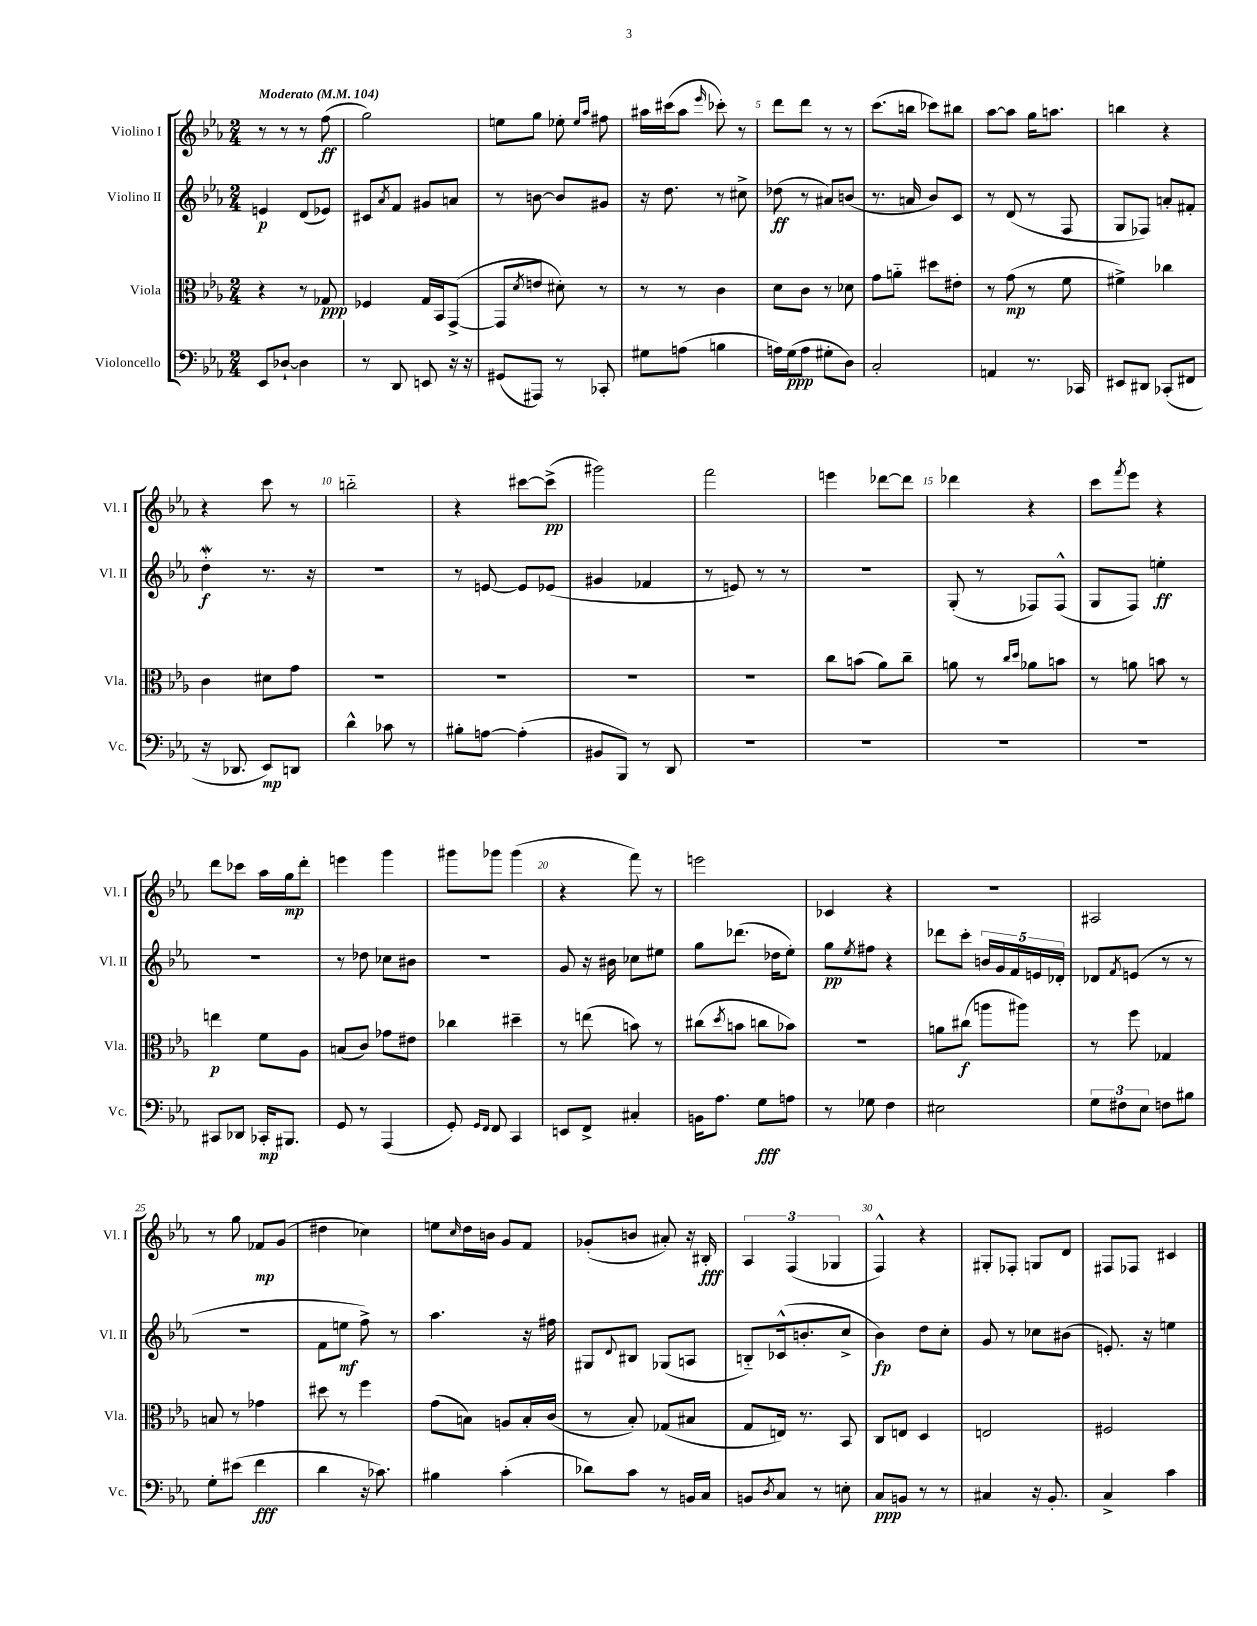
<<
\new StaffGroup <<
\new Staff = "s0" \with { instrumentName = "Violino I" shortInstrumentName = "Vl. I" } {
    \clef treble \key ees \major \numericTimeSignature \time 2/4 \tempo "Moderato" 4 = 104
    r8 r8 r8 f''8\ff( |
    g''2) |
    e''8 g''8 ees''8-. \grace { ees''16 aes''16 } fis''8 |
    ais''16 cis'''16( ais''8 \grace { ees'''16 } ces'''8-.) r8 |
    d'''8 d'''8 r8 r8 |
    c'''8.( b''16 ces'''8) bis''8 |
    aes''8~ aes''8 g''16 a''8. |
    b''4 r4 |
    r4 c'''8 r8 |
    b''2-_ |
    r4 cis'''8~ cis'''8->\pp( |
    gis'''2) |
    f'''2 |
    e'''4 des'''8~ des'''8 |
    des'''4 r4 |
    c'''8 \acciaccatura { f'''8 } ees'''8 r4 |
    d'''8 ces'''8 aes''16 g''16\mp d'''8-. |
    e'''4 g'''4 |
    gis'''8 ges'''8 ges'''4( |
    r4 f'''8) r8 |
    e'''2 |
    ces'4 r4 |
    r2 |
    ais2 |
    r8 g''8 fes'8\mp g'8( |
    dis''4 ces''4) |
    e''8 \grace { c''16 } d''16 b'16 g'8 f'8 |
    ges'8-.( b'8 ais'8-.) r16 bis16-.\fff |
    \tuplet 3/2 { aes4 f4( ges4 } |
    f4-^) r4 |
    gis8-. fes8-. g8 d'8 |
    fis8 fes8 cis'4 \bar "|." |
}
\new Staff = "s1" \with { instrumentName = "Violino II" shortInstrumentName = "Vl. II" } {
    \clef treble \key ees \major \numericTimeSignature \time 2/4
    e'4\p d'8( ees'8) |
    cis'8 \acciaccatura { aes'8 } f'8 gis'8 a'8 |
    r8 b'8~ b'8 gis'8 |
    r16 d''8. r8 cis''8-> |
    des''8\ff( r8 ais'8) b'8( |
    r8. a'16 bes'8) c'8 |
    r8 d'8( r8 f8 |
    g8 fes8) a'8-. fis'8-. |
    d''4-.\mordent\f r8. r16 |
    r2 |
    r8 e'8~ e'8 ees'8( |
    gis'4 fes'4 |
    r8 e'8) r8 r8 |
    r2 |
    g8-.( r8 fes8) fes8-^( |
    g8 f8) e''4-.\ff |
    r2 |
    r8 des''8 ces''8 bis'8 |
    r2 |
    g'8 r16 bis'16 ces''8 eis''8 |
    g''8 des'''8.( des''16 ees''8-.) |
    g''8\pp \acciaccatura { ees''8 } fis''8 r4 |
    des'''8 c'''8-. \tuplet 5/4 { b'16 g'16 f'16 e'16 des'16-. } |
    des'8 \acciaccatura { f'8 } e'8( r8 r8 |
    r2 |
    f'8 e''8\mf f''8->) r8 |
    aes''4. r16 fis''16 |
    gis8 \appoggiatura { d'8 } bis8 ges8( a8 |
    b8-_) ces'16-^( b'8.-. c''8-> |
    bes'4\fp) d''8 c''8-. |
    g'8 r8 ces''8 bis'8( |
    e'8.-.) r16 e''4 \bar "|." |
}
\new Staff = "s2" \with { instrumentName = "Viola" shortInstrumentName = "Vla." } {
    \clef alto \key ees \major \numericTimeSignature \time 2/4
    r4 r8 ges8\ppp |
    fes4 g16 bes,16 g,8~->( |
    g,8 \acciaccatura { d'8 } e'8 dis'8-.) r8 |
    r8 r8 c'4 |
    d'8 c'8 r8 des'8 |
    g'8 a'8-_ dis''8 eis'8-. |
    r8 g'8\mp( r8 f'8 |
    fis'4->) ces''4 |
    c'4 dis'8 g'8 |
    R2 |
    R2 |
    R2 |
    R2 |
    c''8 b'8( aes'8) c''8-- |
    a'8 r8 \grace { c''16 d''16 } aes'8 b'8 |
    r8 a'8 b'8 r8 |
    e''4\p f'8 aes8 |
    b8( c'8) ges'8 eis'8 |
    ces''4 dis''4-- |
    r8 e''8( b'8) r8 |
    cis''8( \acciaccatura { d''8 } b'8 c''8 bes'8) |
    R2 |
    a'8 cis''8\f( a''8 ais''8) |
    r8 f''8 ges4 |
    b8 r8 ges'4 |
    dis''8 r8 f''4 |
    g'8( b8) a8 b16-. c'16( |
    r8 bes8-.) ges8( bis8 |
    g8 e16) r8. bes,8 |
    c8 e8 d4 |
    e2 |
    fis2 \bar "|." |
}
\new Staff = "s3" \with { instrumentName = "Violoncello" shortInstrumentName = "Vc." } {
    \clef bass \key ees \major \numericTimeSignature \time 2/4
    ees,8 des8~-! des4 |
    r8 d,8 e,8 r16 r16 |
    gis,8( ais,,8) r8 ces,8-. |
    gis8 a8( b4 |
    a16) g16\ppp( a8 gis8-. d8) |
    c2-. |
    a,4 r8. ces,16 |
    eis,8 dis,8 ces,8-.( fis,8 |
    r16 des,8. ees,8\mp) d,8 |
    d'4-^ ces'8 r8 |
    bis8-. a8~ a4-.( |
    bis,8 bes,,8) r8 d,8 |
    R2 |
    R2 |
    R2 |
    R2 |
    cis,8 des,8 ces,16-.\mp bis,,8. |
    g,8 r8 aes,,4( |
    g,8-.) \grace { g,16 f,16 } f,8 c,4 |
    e,8 f,8-> cis4-. |
    b,16 aes8. g8\fff a8 |
    r8 ges8 f4 |
    eis2 |
    \tuplet 3/2 { g8 fis8 ees8 } f8 bis8 |
    g8-. eis'8( f'4\fff |
    d'4 r16 ces'8.) |
    bis4 c'4-.( |
    des'8) c'8 r8 b,16 c16 |
    b,8 \acciaccatura { d8 } c8 r8 e8-. |
    c8\ppp b,8 r8 r8 |
    cis4 r16 bes,8.-. |
    c4-> c'4 \bar "|." |
}
>>
>>
\layout { \context { \Score \override BarNumber.break-visibility = ##(#f #t #t) barNumberVisibility = #(every-nth-bar-number-visible 5) } }
